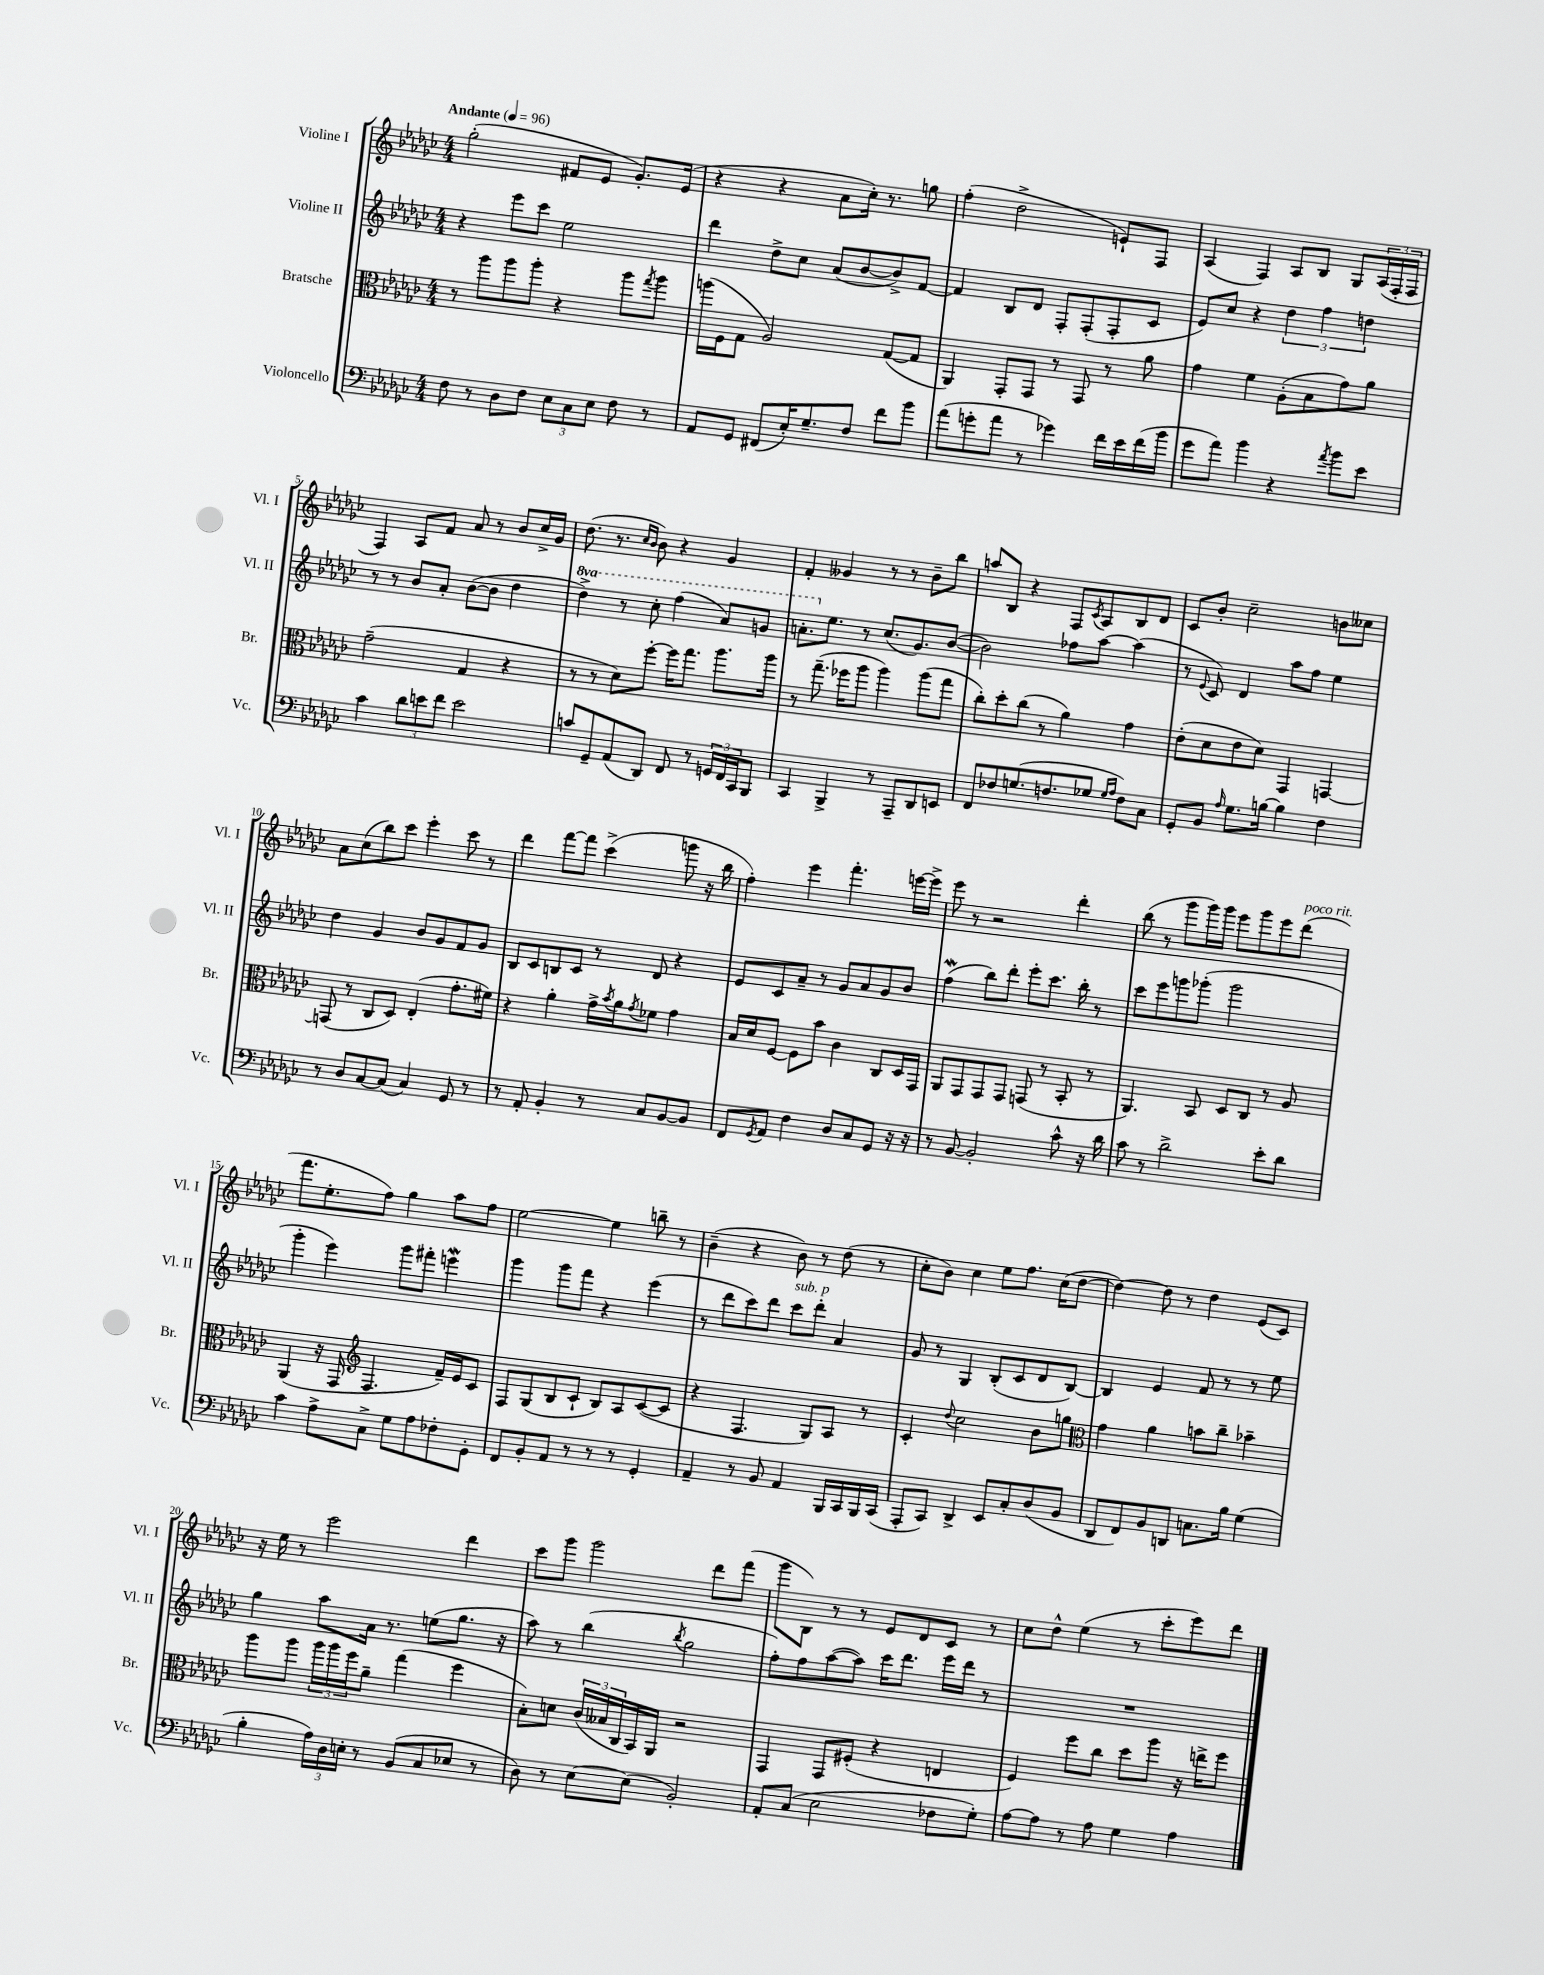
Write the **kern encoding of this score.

**kern	**kern	**kern	**kern
*staff4	*staff3	*staff2	*staff1
*clefF4	*clefC3	*clefG2	*clefG2
*k[b-e-a-d-g-c-]	*k[b-e-a-d-g-c-]	*k[b-e-a-d-g-c-]	*k[b-e-a-d-g-c-]
*M4/4	*M4/4	*M4/4	*M4/4
*MM96	*MM96	*MM96	*MM96
8F	8r	4r	(2gg-'
8r	8aa-	.	.
8D-	8aa-	8eee-	.
8F	8aa-'	8ccc-	.
12E-	4r	2ee-	8f#
12C-	.	.	.
.	.	.	8e-
12E-	.	.	.
8F	8aa-	.	8.g-')
.	8qgg-	.	.
8r	8aa-	.	.
.	.	.	(16e-
=	=	=	=
8AA-	(16aa	4ddd-	4r
.	16F	.	.
8GG-	8G-	.	.
(8FF#	2A-)	8dd-^	4r
16E-')	.	8cc-	.
8.G-~	.	.	.
.	.	(8a-	8a-
8F	.	[8b-	16cc-')
.	.	.	8.r
8f	([8G-	8b-^])	.
8b-	8G-]	[8f	8gg
=	=	=	=
(8a-	4AA-)	4f]	(4ff'
8g'	.	.	.
8a-	8GG-'	8B-	2dd-^
8r	8GG-	8d-	.
4g-)	8r	8F'	.
.	8GG-	(8F'	.
16f	8r	8F'	8e`)
16e-	.	.	.
(16f	8a-	8c-	8F
16b-	.	.	.
=	=	=	=
8g-	4g-	8e-)	(4A-
8a-)	.	8cc-	.
4b-	4f	4r	4F)
4r	(8A-'	6dd-	8A-
.	8B-	.	8B-
.	.	6ff	.
8qa-	.	.	.
8b-	8g-)	.	8G-
.	.	6dd	.
8e-	8a-	.	(24A-
.	.	.	24F'
.	.	.	24F
=	=	=	=
4c-	(2g-~	8r	4F)
.	.	8r	.
12d-	.	8b-	8A-
12e	.	.	.
.	.	8a-'	8f
12f	.	.	.
2e	4G-	([8b-	8a-
.	.	8b-]	8r
.	4r	4dd-	8b-
.	.	.	16cc-^
.	.	.	16g-
=	=	=	=
8c	8r	4ddd-^)	(8.dd-
8GG-~	8r	.	.
.	.	.	8.r
(8AA-	8d-)	8r	.
.	.	.	16qqcc-
.	.	.	16qqb-
8DD-)	[8ff'	8ccc-'	8b-)
8FF	16ff]	(4fff	4r
.	8.gg-	.	.
8r	.	.	.
24GG	8.aa-	8aa-)	4g-
24FF	.	.	.
24CC-	.	.	.
8BBB-	.	8gg	.
.	16aa-	.	.
=	=	=	=
4CC-	8r	8.aa'	4f'
.	(8.gg-~	.	.
.	.	8.ee-	.
4BBB-^	.	.	4g--
.	16ff-	.	.
.	8aa-	8r	.
8r	4aa-)	(8.cc-	8r
8AAA-~	.	.	8r
.	.	8.g-)	.
8DD-	(8aa-	.	8b-~
8EE	8gg-	([8b-	8bb-
=	=	=	=
8FF	8cc-')	2b-])	8aa
8F-	8dd-'	.	8B-
(8.G	(8cc-	.	4r
.	8r	.	.
8.F	.	.	.
.	4a-)	8ff-	8F
.	.	.	8qc-
8G-	.	[8aa-	8A-
16qqG-	.	.	.
16qqA-	.	.	.
8F)	4g-	(4aa-]	8B-
8C-	.	.	8d-
=	=	=	=
8GG-'	(8e-'	8r	8c-
.	.	8qqe-	.
8BB-	8d-	8c-)	8b-'
16qqA-	.	.	.
8.G-	8e-	4d-	2cc-~
.	8d-)	.	.
[16B	.	.	.
4B]	4GG-	8aa-	.
.	.	8ff	.
4F	[4GG	4ee-	8b
.	.	.	8cc--
=	=	=	=
8r	(8GG]	4dd-	8a-
8D-	8r	.	(8cc-
[8C-	8C-	4g-	8bb-)
(8C-]	8D-)	.	8ccc-
4C-)	(4E-'	8b-	4eee-'
.	.	8g-	.
8GG-	8.g-'	8f	8ccc-
8r	.	8g-	8r
.	16f#)	.	.
=	=	=	=
8r	4r	8B-	4ddd-
8AA-'	.	8c-	.
4BB-'	4a-'	8B	[8fff
.	.	8c-	8fff]
8r	16g-^	8r	(4ccc-^
.	8qb-	.	.
.	16a-	.	.
.	8qg-	.	.
8C-	8f-	8d-	.
[8BB-	4g-	4r	8ggg
8BB-]	.	.	16r
.	.	.	16bb-
=	=	=	=
8FF	16B-	8e-	4ff')
.	16d-	.	.
8qGG-	.	.	.
8AA-	[8F	8c-	.
4F	8F]	8a-~	4eee-
.	8b-	8r	.
8D-	4c-	8g-	4.fff'
8C-	.	8a-	.
8GG-	8C-	8g-	.
16r	16D-	8b-	[16eee
16r	16GG-	.	16eee^]
=	=	=	=
8r	8AA-	(4ff	8eee-
[8BB-	8GG-	.	8r
2BB-']	8GG-	8bb-)	2r
.	8GG-	8ddd-'	.
.	(8GG	8eee-'	.
.	8r	8.ccc-	.
8c-^^	8BB-'	.	4ddd-'
.	.	16bb-'	.
16r	8r	8r	.
16d-	.	.	.
=	=	=	=
8c-	4.AA-)	8ccc-	(8bb-
8r	.	8eee-	8r
2d-^	.	8ggg	8ggg-
.	8BB-	(8ggg-'	16ggg-)
.	.	.	16ggg-
.	8D-	2ggg-	8eee-
.	8C-	.	8ggg-
8e-'	8r	.	8eee-
8d-	8A-	.	(8ddd-
=	=	=	=
4c-	(4AA-	4ggg-'	8.fff
.	.	.	8.ee-'
8A-^	16r	4eee-)	.
.	16GG-	.	.
*	*clefG2	*	*
8C-^	4.F	.	8ff)
8G-	.	8ggg-	4gg-
8A-	.	8fff#'	.
8F-'	16f~)	4eee	8aa-
.	16e-	.	.
8GG-'	8c-	.	8ff
=	=	=	=
8FF	8F	4ggg-	[2ee-
8BB-'	(8G-	.	.
8AA-	8B-	8ggg-	.
8r	8c-`	8fff	.
8r	8B-)	4r	4ee-]
8r	8A-	.	.
4GG-'	([8c-	(4eee-	8bb~
.	8c-]	.	8r
=	=	=	=
4AA-~	4r	8r	(4b-~
.	.	8ddd-	.
8r	4.F	8ccc-)	4r
8BB-	.	8ddd-	.
4AA-	.	8ccc-	8b-)
.	8G-)	8ddd-'	8r
16BBB-	8A-	4a-	(8dd-
16CC-	.	.	.
16BBB-	8r	.	8r
(16CC-	.	.	.
=	=	=	=
8AAA-'	4c-'	8g-	8cc-'
8CC-)	.	8r	8b-)
.	8qqdd-	.	.
4DD-^	2cc-	4G-	4cc-
8EE-	.	(8B-'	8ee-
8C-'	.	8c-	8.ff
(8D-	8b-	8d-	.
.	.	.	(16cc-
8BB-	8gg	[8B-)	[8dd-
=	=	=	=
*	*clefC3	*	*
8DD-	4g-	4B-]	4dd-_)
8FF)	.	.	.
8BB-	4a-	4e-	8dd-]
8DD	.	.	8r
8.C	8b	8f	4dd-
.	8cc-~	8r	.
16B-	.	.	.
(4G-	4b-~	8r	(8e-
.	.	8ee-	8c-)
=	=	=	=
4B-'	8aa-	4gg-	16r
.	.	.	16ee-
.	8aa-	.	8r
24A-)	24aa-	8aa-	2eee-
24D-	24aa-	.	.
24E'	24ff	.	.
8r	8a-~	16a-	.
.	.	8.r	.
(8BB-	(4gg-	.	.
8C-	.	(8ee	.
8E-	4ff	8.gg-	4ddd-
8r	.	.	.
.	.	16r	.
=	=	=	=
8D-)	8B-')	8aa-)	8ccc-
8r	8d	8r	8ggg-
[8E-	(24c-	(4bb-	2ggg-
.	24B--	.	.
.	24C-	.	.
(8E-]	16BB-)	.	.
.	16AA-	.	.
.	.	8qbb-	.
2BB-')	2r	2gg-	.
.	.	.	8ddd-
.	.	.	(8fff
=	=	=	=
8AA-'	4GG-	8ff')	8ggg-
(8C-	.	8ff	8B-)
2E-	8GG-	([8aa-	8r
.	(8F#'	8aa-])	8r
.	4r	16ccc-	8e-
.	.	8.ddd-	.
.	.	.	8d-
8F-	4E	16eee-	8c-
.	.	16ddd-	.
8G-')	.	8r	8r
=	=	=	=
[8A-	4F)	1r	8cc-
8A-]	.	.	8dd-^^
8r	8ff	.	(4ee-
8A-	8cc-	.	.
4G-	8dd-	.	8r
.	8aa-	.	8ccc-'
4A-	16r	.	8eee-)
.	16ee^	.	.
.	8ff	.	8ddd-
==	==	==	==
*-	*-	*-	*-
